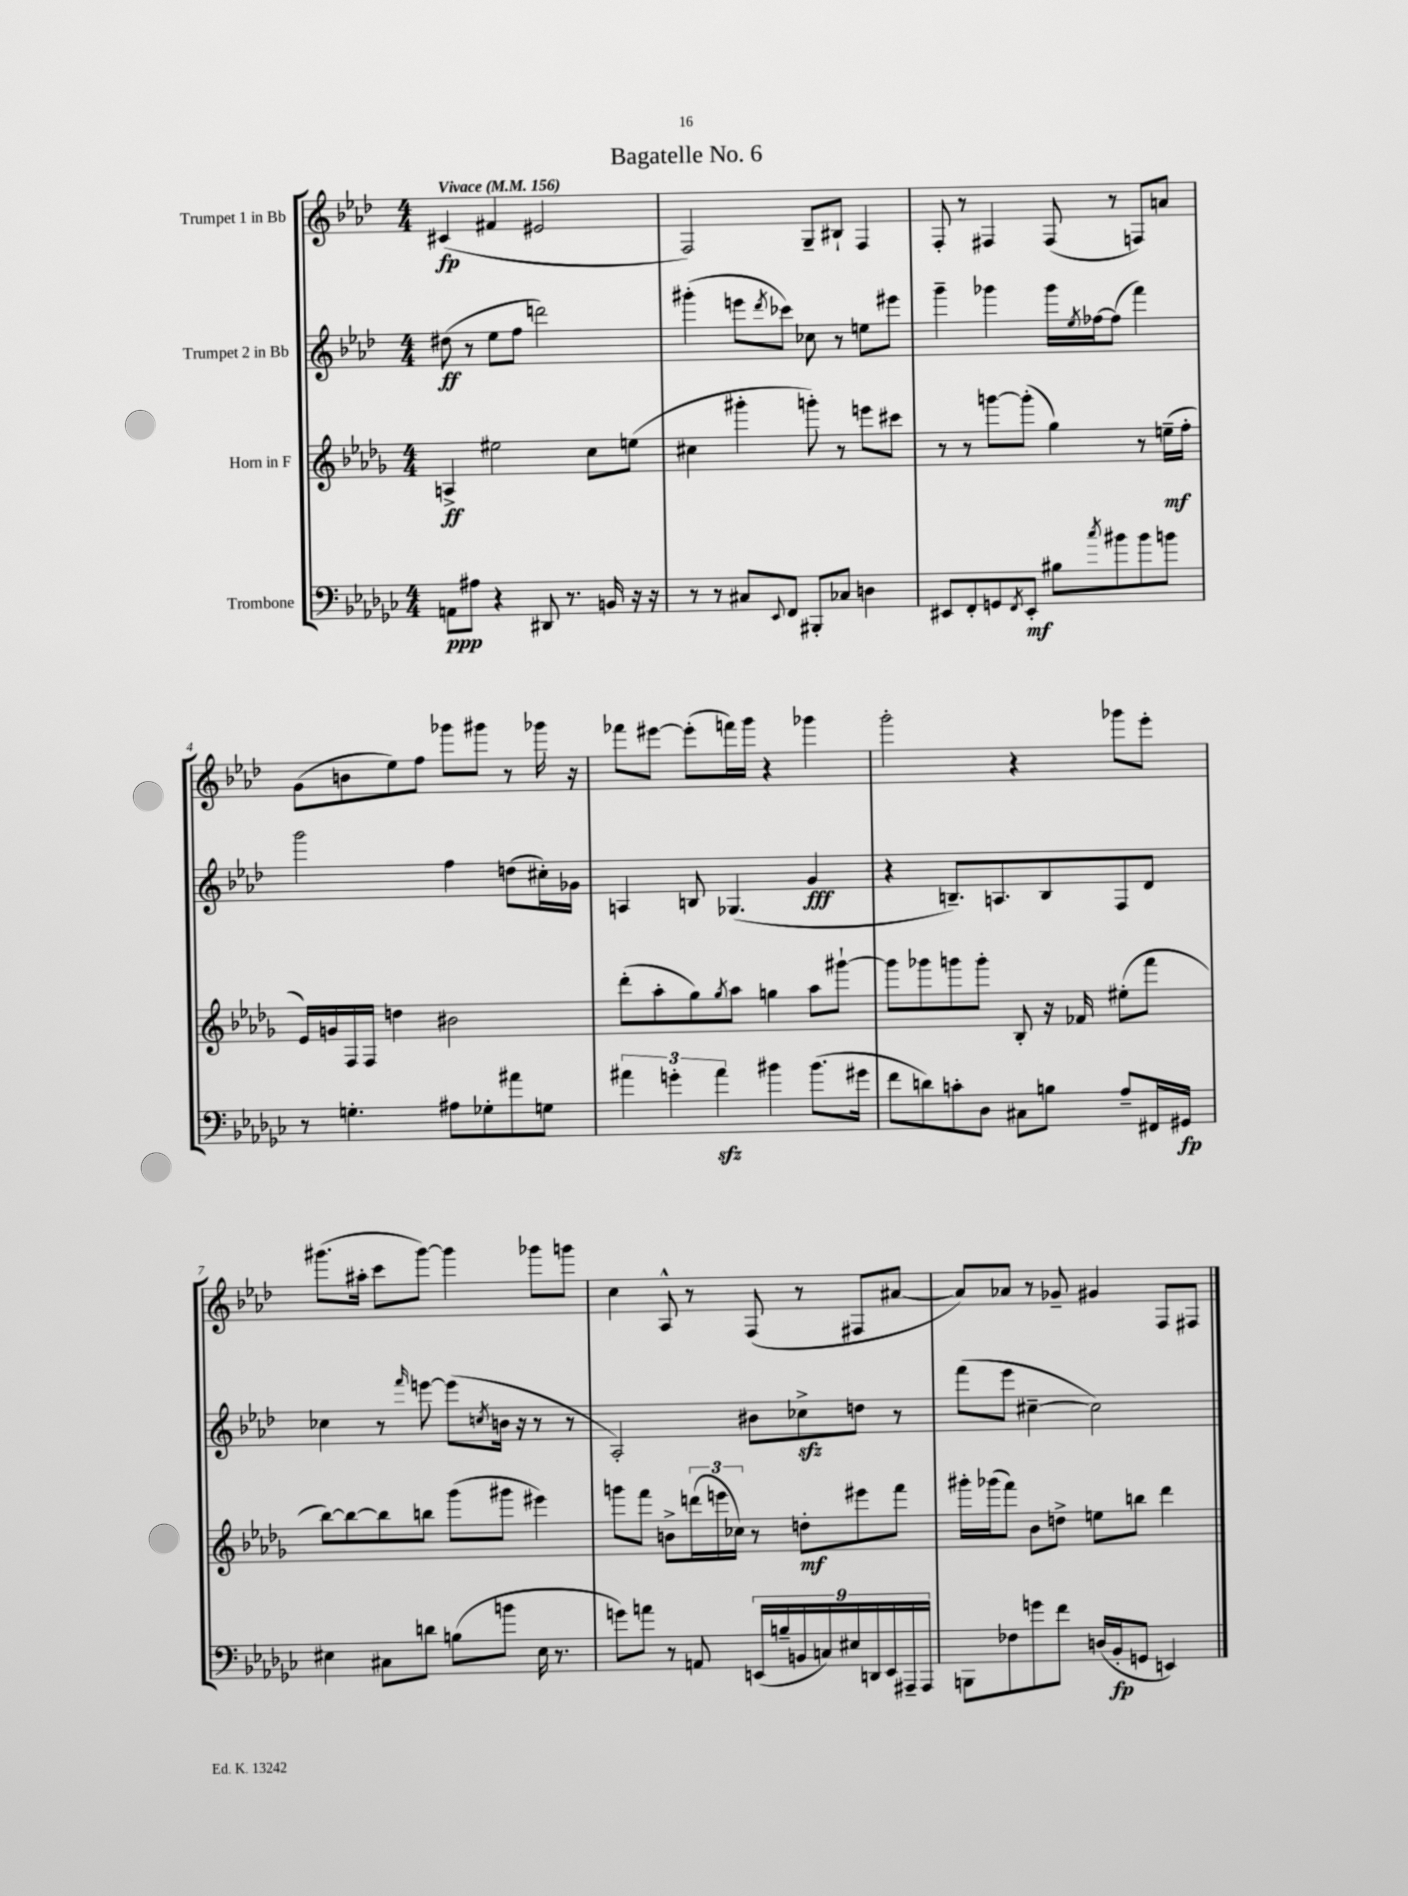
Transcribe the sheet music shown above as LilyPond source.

\header { title = "Bagatelle No. 6" }
<<
\new StaffGroup <<
\new Staff = "s0" \with { instrumentName = "Trumpet 1 in Bb" } {
    \clef treble \key aes \major \numericTimeSignature \time 4/4 \tempo "Vivace" 4 = 156
    cis'4\fp( fis'4 eis'2 |
    f2) g8-- bis8-! f4 |
    f8-. r8 fis4 fis8( r8 f8) a'8 |
    g'8( b'8 ees''8) f''8 ges'''8 gis'''8 r8 ges'''16 r16 |
    fes'''8 eis'''8~ eis'''8-.( f'''16) g'''16 r4 ges'''4 |
    g'''2-. r4 ges'''8 ees'''8-. |
    gis'''8.( ais''16-. c'''8 gis'''8~) gis'''4 ges'''8 g'''8 |
    c''4 aes8-^ r8 f8( r8 fis8 ais'8~ |
    ais'8) aes'8 r8 ges'8-- gis'4 f8 fis8 \bar "|." |
}
\new Staff = "s1" \with { instrumentName = "Trumpet 2 in Bb" } {
    \clef treble \key aes \major \numericTimeSignature \time 4/4
    dis''8\ff( r8 ees''8 f''8 d'''2) |
    gis'''4-.( e'''8 \acciaccatura { des'''8 } ces'''8) ces''8 r8 e''8 eis'''8 |
    g'''4-- ges'''4 ges'''16 \acciaccatura { ees''8 } fes''16~ fes''8( f'''4) |
    g'''2 f''4 d''8( cis''16-.) ges'16 |
    a4 b8 ges4.( g'4\fff |
    r4 b8.--) a8. b8 f8 des'8 |
    ces''4 r8 \grace { f'''16 } e'''8~ e'''8( \acciaccatura { c''8 } b'16 r16 r8 r8 |
    aes2-.) bis'8 ces''8->\sfz d''8 r8 |
    f'''8( ees'''8 cis''4~-- cis''2) \bar "|." |
}
\new Staff = "s2" \with { instrumentName = "Horn in F" } {
    \clef treble \key des \major \numericTimeSignature \time 4/4
    a4->\ff eis''2 c''8 e''8( |
    cis''4 gis'''4-. g'''8-.) r8 e'''8 cis'''8 |
    r8 r8 g'''8~ g'''8-.( ges''4) r8 e''16--\mf( f''16-. |
    ees'16) g'16 f16 f16 d''4 bis'2 |
    des'''8-.( aes''8-. ges''8) \acciaccatura { ges''8 } aes''8 g''4 aes''8 gis'''8~-! |
    gis'''8 ges'''8 g'''8 g'''8-. bes8-. r16 fes'16 eis''8-.( f'''8 |
    bes''8~) bes''8~ bes''8 b''8 ges'''8( gis'''8 eis'''4) |
    g'''8 f'''8 b'8-> \tuplet 3/2 { d'''16( e'''16 ces''16) } r8 d''8-.\mf eis'''8 f'''8 |
    gis'''16-. ges'''16( f'''8) bes'8 d''8-> e''8 b''8 des'''4 \bar "|." |
}
\new Staff = "s3" \with { instrumentName = "Trombone" } {
    \clef bass \key ges \major \numericTimeSignature \time 4/4
    a,8\ppp ais8 r4 dis,8 r8. b,16 r16 r16 |
    r8 r8 cis8 \appoggiatura { ees,8 } f,8 bis,,8-. ces8 d4 |
    eis,8 f,8-. g,8 \acciaccatura { f,8 } eis,8-.\mf bis8 \acciaccatura { ces''8 } bis'8 bis'8 b'8 |
    r8 g4.-. ais8 ges8-. ais'8 g8 |
    \tuplet 3/2 { ais'4 g'4-. ais'4\sfz } bis'4 bis'8.( gis'16 |
    f'8 d'8) c'8-. des8 cis8 b8 aes8-- fis,16 gis,16\fp |
    eis4 cis8 d'8 b8( b'8 eis16 r8. |
    g'8) a'8 r8 a,8 \tuplet 9/8 { e,16( b16-- b,16 c16) eis16 d,16 e,16 ais,,16-- ais,,16 } |
    b,,8 fes8 g'8 f'8 d16( bes,16-.\fp g,8 e,4) \bar "|." |
}
>>
>>
